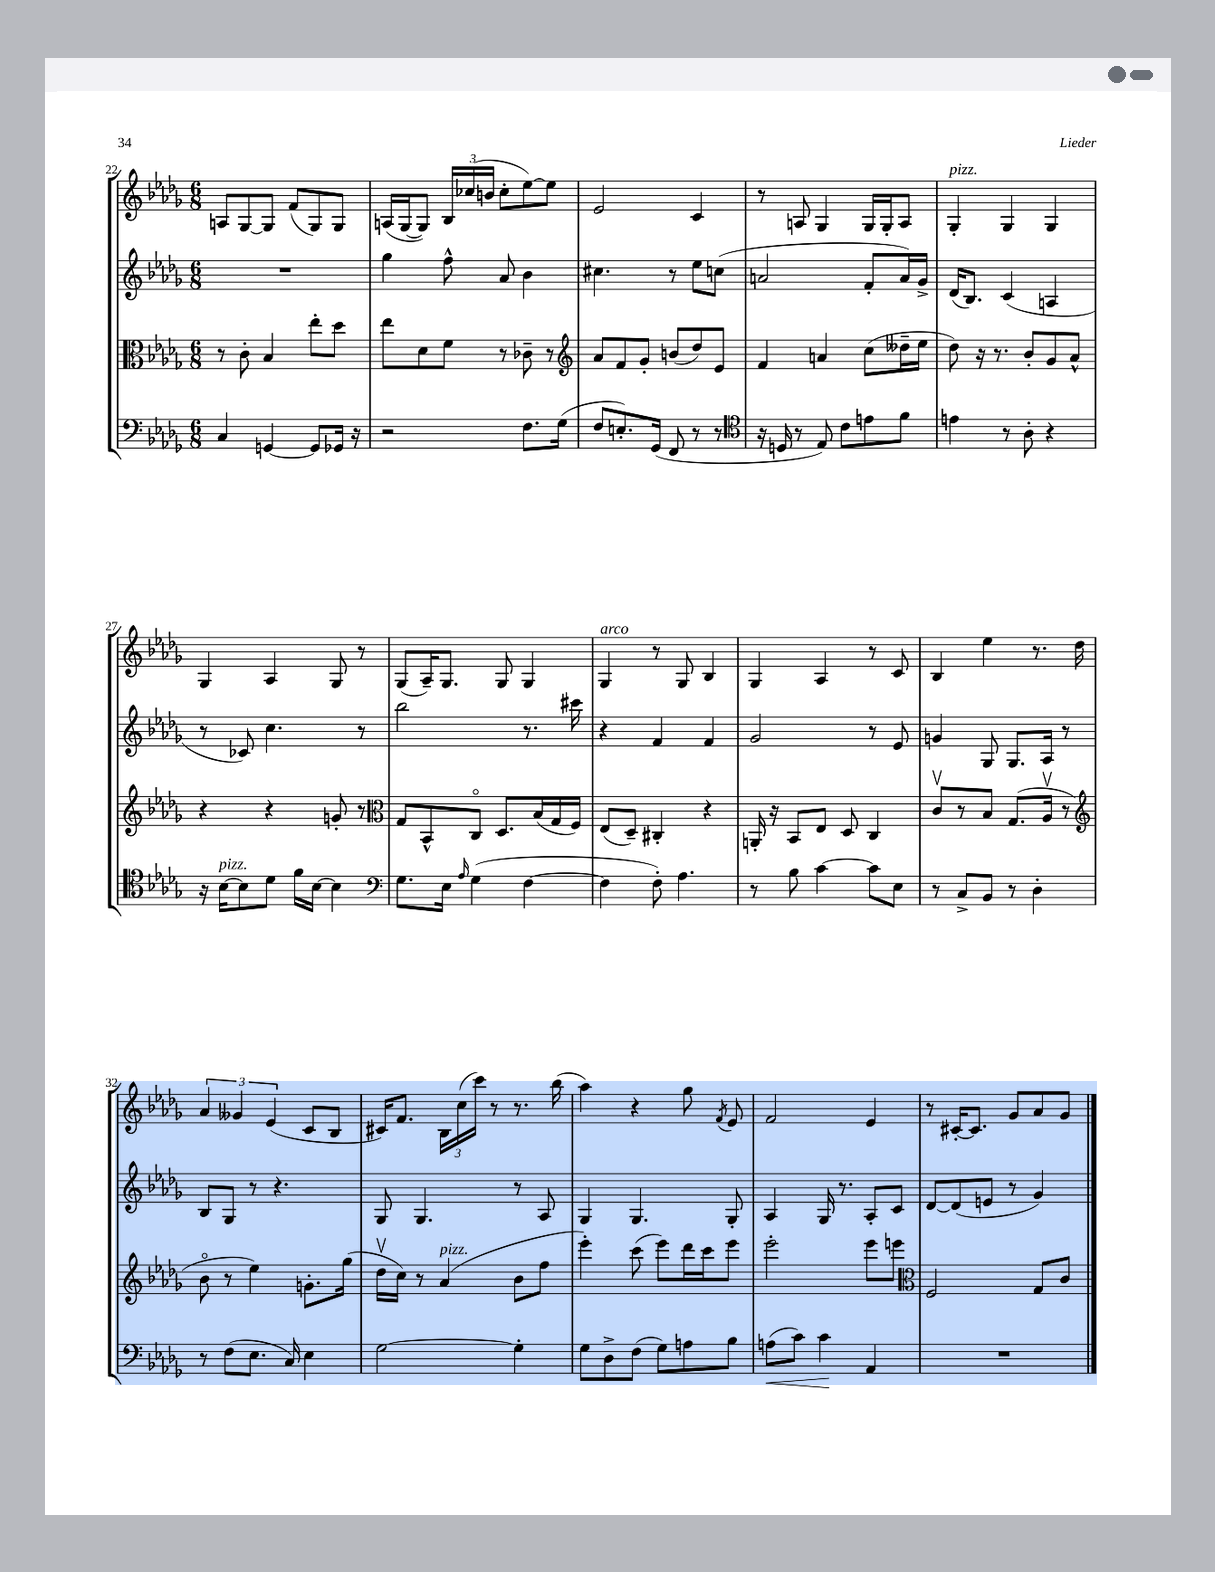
<<
\new StaffGroup <<
\new Staff = "s0" {
    \clef treble \key des \major \numericTimeSignature \time 6/8
    \autoBeamOff a8[ ges8~ ges8] f'8[( ges8) ges8] |
    a16[( ges16~ ges8]) \tuplet 3/2 { bes16[ ces''16( b'16] } ces''8[-. ees''8~) ees''8] |
    ees'2 c'4 |
    r8 a8 ges4 ges16[ ges16-. a8] |
    ges4-.^\markup { \italic "pizz." } ges4 ges4 |
    ges4 aes4 ges8 r8 |
    ges8[( aes16--) ges8.] ges8 ges4 |
    ges4^\markup { \italic "arco" } r8 ges8 bes4 |
    ges4 aes4 r8 c'8 |
    bes4 ees''4 r8. des''16 |
    \tuplet 3/2 { aes'4 geses'4 ees'4( } c'8[ bes8] |
    cis'16[) f'8.] \tuplet 3/2 { bes16[ c''16( c'''16]) } r8 r8. bes''16( |
    aes''4) r4 ges''8 \acciaccatura { f'8 } ees'8 |
    f'2 ees'4 |
    r8 cis'16[~-. cis'8.] ges'8[ aes'8 ges'8] \bar "|." |
}
\new Staff = "s1" {
    \clef treble \key des \major \numericTimeSignature \time 6/8
    \autoBeamOff R2. |
    ges''4 f''8-^ aes'8 bes'4 |
    cis''4. r8 ees''8[ c''8]( |
    a'2 f'8[-. a'16) ges'16]-> |
    des'16[( bes8.]) c'4( a4 |
    r8 ces'8) c''4. r8 |
    bes''2 r8. cis'''16 |
    r4 f'4 f'4 |
    ges'2 r8 ees'8 |
    g'4 ges8 ges8.[ aes16] r8 |
    bes8[ ges8] r8 r4. |
    ges8 ges4. r8 aes8 |
    ges4 ges4. ges8-. |
    aes4 ges16 r8. aes8[-. c'8] |
    des'8[~ des'8( e'8] r8 ges'4) \bar "|." |
}
\new Staff = "s2" {
    \clef alto \key des \major \numericTimeSignature \time 6/8
    \autoBeamOff r8 c'8-. bes4 ees''8[-. des''8] |
    ees''8[ des'8 f'8] r8 ces'8-- r8 |
    \clef treble aes'8[ f'8 ges'8]-. b'8[( des''8) ees'8] |
    f'4 a'4 c''8[( deses''16-- ees''16] |
    des''8) r16 r8. bes'8[-. ges'8 aes'8]-^ |
    r4 r4 g'8-. r8 |
    \clef alto ges8[ bes,8-^ c8]\flageolet des8.[ bes16( ges16 f16]) |
    ees8[( des8]--) cis4-. r4 |
    a,16-. r16 bes,8[ ees8] des8 c4 |
    c'8[\upbow r8 bes8] ges8.[( aes16]\upbow r8 |
    \clef treble bes'8\flageolet r8 ees''4) g'8.[-. ges''16]( |
    des''16[\upbow c''16]) r8 aes'4^\markup { \italic "pizz." }( bes'8[ f''8] |
    ees'''4-.) c'''8( ees'''8[) des'''16 c'''16 ees'''8] |
    ees'''2-. ees'''8[ e'''8] |
    \clef alto f2 ges8[ c'8] \bar "|." |
}
\new Staff = "s3" {
    \clef bass \key des \major \numericTimeSignature \time 6/8
    \autoBeamOff c4 g,4~ g,8[ ges,16] r16 |
    r2 f8.[ ges16]( |
    f8[ e8.-.) ges,16]( f,8 r8 r8 |
    \clef tenor r16 d16 r8 ees8) c'8[ e'8 f'8] |
    e'4 r8 aes8-. r4 |
    r16 bes16[~^\markup { \italic "pizz." } bes8 des'8] f'16[ bes16]~ bes4 |
    \clef bass ges8.[ ees16] \grace { aes16 } ges4( f4~ |
    f4 f8-.) aes4. |
    r8 bes8 c'4~ c'8[ ees8] |
    r8 c8[-> bes,8] r8 des4-. |
    r8 f8[( ees8.] c16) ees4 |
    ges2~ ges4-. |
    ges8[ des8-> f8]( ges8[) a8 bes8] |
    a8[\<( c'8]) c'4\! aes,4 |
    R2. \bar "|." |
}
>>
>>
\layout { \context { \Score currentBarNumber = #22 } }
